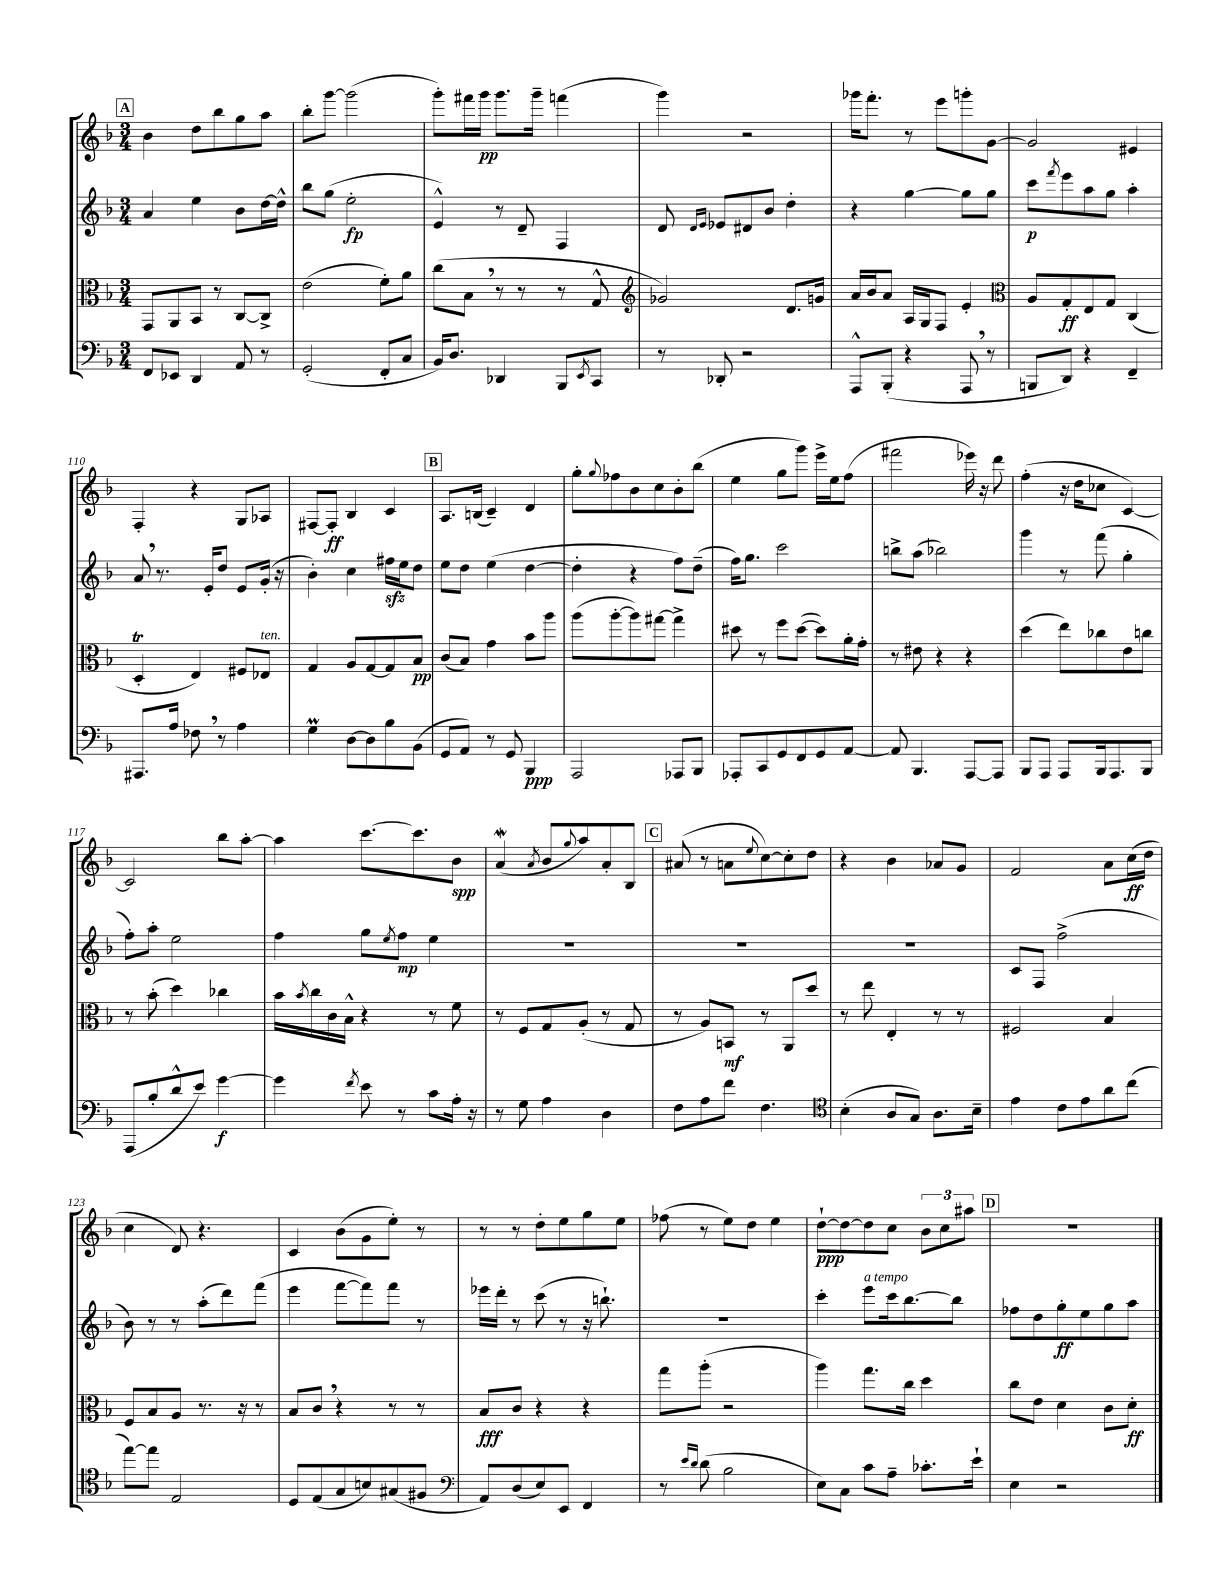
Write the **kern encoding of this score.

**kern	**kern	**kern	**kern
*staff4	*staff3	*staff2	*staff1
*clefF4	*clefC3	*clefG2	*clefG2
*k[b-]	*k[b-]	*k[b-]	*k[b-]
*M3/4	*M3/4	*M3/4	*M3/4
8FF	8GG	4a	4b-
8EE-	8AA	.	.
4DD	8BB-	4ee	8dd
.	8r	.	8bb-
8AA	[8C	8b-	8gg
8r	8C^]	[16dd	8aa
.	.	16dd^^]	.
=	=	=	=
(2GG'	(2e	8bb-	8bb-'
.	.	(8gg	[8ggg
.	.	2ee'	(2ggg]
8FF'	8f')	.	.
8C	8a	.	.
=	=	=	=
16BB-)	(8cc	4e^^)	8ggg')
8.D	.	.	.
.	8B-	.	16fff#
.	.	.	16ggg
4DD-	8r	8r	8.ggg
.	8r	8d~	.
.	.	.	16ggg~
8BBB-	8r	4F	(4fff
8qEE	.	.	.
8CC	8G^^	.	.
=	=	=	=
*	*clefG2	*	*
8r	2g-)	8d	4ggg)
.	.	16qqd	.
.	.	16qqe	.
8DD-'	.	8e-	.
2r	.	8d#	2r
.	.	8b-	.
.	8.d	4dd'	.
.	16g	.	.
=	=	=	=
8AAA^^	16a	4r	16ggg-
.	16b-	.	8.fff'
(8BBB-'	8a	.	.
4r	16A	[4gg	8r
.	16G	.	.
.	8F	.	8eee
8AAA	4e'	8gg]	8ggg'
8r	.	8gg	[8g
=	=	=	=
*	*clefC3	*	*
8BBB	8A	8ccc	2g]
.	.	8qfff	.
8DD)	8G'	8eee	.
4r	8E	8aa	.
.	8G	8gg	.
4FF~	(4C	4aa'	4e#
=	=	=	=
8.AAA#	4D'	8a	4F'
.	.	8.r	.
16A	.	.	.
8F-	4E)	.	4r
.	.	16e'	.
8r	.	8dd	.
4A	8F#	8e	8G
.	8E-	(16g'	8A-
.	.	16r	.
=	=	=	=
4G	4G	4b-')	[8F#
.	.	.	8F#']
[8D	8A	4cc	4B-
8D]	[8G	.	.
8B-	8G]	16ff#	4c
.	.	16ee	.
(8BB-	8B-	8dd	.
=	=	=	=
8GG	(8c	8ee	8.A
8AA)	8B-)	8dd	.
.	.	.	(16B
8r	4g	(4ee	4c~)
8GG	.	.	.
4BBB-	8b-	[4dd	4d
.	8aa	.	.
=	=	=	=
2AAA	(8aa	4dd']	8gg'
.	.	.	8qqgg
.	[8aa'	.	8ff-
.	8aa])	4r	8b-
.	[8gg#	.	8cc
8AAA-	4gg#^]	8ff)	8b-'
8BBB-	.	(8dd~	(8bb-
=	=	=	=
8AAA-'	8dd#	16ff)	4ee
.	.	8.gg	.
8CC	8r	.	.
8GG	8ff	2ccc	8gg
8FF	([8dd#	.	8ggg)
8GG	8dd#])	.	16eee^
.	.	.	16ee
[8AA	16a'	.	(8ff
.	16g'	.	.
=	=	=	=
8AA]	8r	8bb^	2fff#
4.BBB-	8e#	(8aa	.
.	4r	2bb-)	.
[8AAA	4r	.	16eee-)
.	.	.	16r
8AAA]	.	.	8ddd
=	=	=	=
8BBB-	(4dd	4ggg	(4ff'
8AAA	.	.	.
8AAA	8ee)	8r	16r
.	.	.	16dd
16BBB-	8cc-	(8fff	8cc-
8.AAA	.	.	.
.	8e	4gg'	[4c)
8BBB-	8cc	.	.
=	=	=	=
(8AAA	8r	8ff')	2c]
8B-'	(8b-'	8aa'	.
8d^^	4dd)	2ee	.
8e)	.	.	.
[4g	4cc-	.	8bb-
.	.	.	[8aa'
=	=	=	=
4g]	16b-	4ff	4aa]
.	8qb-	.	.
.	16cc	.	.
.	16c	.	.
.	16B-^^	.	.
8qf	.	.	.
8e	4r	8gg	[8.ccc
.	.	8qee	.
8r	.	8ff	.
.	.	.	8.ccc]
8c	8r	4ee	.
16A'	8f	.	8b-
16r	.	.	.
=	=	=	=
8r	8r	2.r	(4a
8G	8F	.	.
.	.	.	8qa
4A	8G	.	8b-
.	.	.	8qqgg
.	(8A'	.	8aa)
4D	8r	.	8a'
.	8G	.	8B-
=	=	=	=
8F	8r	2.r	(8a#
8A	8A)	.	8r
8f	8BB	.	8a
.	.	.	8qqee
4.F	8r	.	[8cc)
.	8AA	.	8cc']
.	8dd	.	8dd
=	=	=	=
*clefC4	*	*	*
(4B-'	8r	2.r	4r
.	8ee	.	.
8A	4E'	.	4b-
8G)	.	.	.
8.A	8r	.	8a-
.	8r	.	8g
16B-~	.	.	.
=	=	=	=
4e	2F#	8c	2f
.	.	8F	.
8c	.	(2ff^	.
8e	.	.	.
8a	4B-	.	8a
(8cc	.	.	(16cc
.	.	.	16dd
=	=	=	=
[8ee)	8F	8b-)	4cc
8ee]	8B-	8r	.
2E	8A	8r	8d)
.	8.r	(8aa'	4.r
.	.	8ddd)	.
.	16r	.	.
.	8r	(8fff	.
=	=	=	=
8D	8B-	4eee	4c
(8E	8c	.	.
8G	4r	[8fff	(8b-
8B)	.	8fff])	8g
(8G#	8r	8fff	8ee')
8F#	8r	8r	8r
=	=	=	=
*clefF4	*	*	*
8AA)	8B-	16eee-	8r
.	.	16ddd'	.
(8D	8c	8r	8r
8E)	4r	(8ccc	8dd'
8EE	.	8r	8ee
4FF	4r	16r	8gg
.	.	8.bb`)	.
.	.	.	8ee
=	=	=	=
8r	8gg	2.r	(8ff-
16qqe	.	.	.
16qqd	.	.	.
(8d	(8aa'	.	8r
2B-	2r	.	8ee)
.	.	.	8dd
.	.	.	4ee
=	=	=	=
8E)	4aa)	4ccc'	[8dd`
8C	.	.	8dd_
8c	8.gg	8eee	8dd]
8A~	.	16ccc	8cc
.	16cc	[8.bb-	.
8.c-'	4dd	.	12b-
.	.	.	12cc
.	.	8bb-]	.
.	.	.	12aa#
16e`	.	.	.
=	=	=	=
4E	8cc	8ff-	2.r
.	8e	8dd	.
2r	4d	8gg'	.
.	.	8ee	.
.	8c	8gg	.
.	8d'	8aa	.
==	==	==	==
*-	*-	*-	*-
